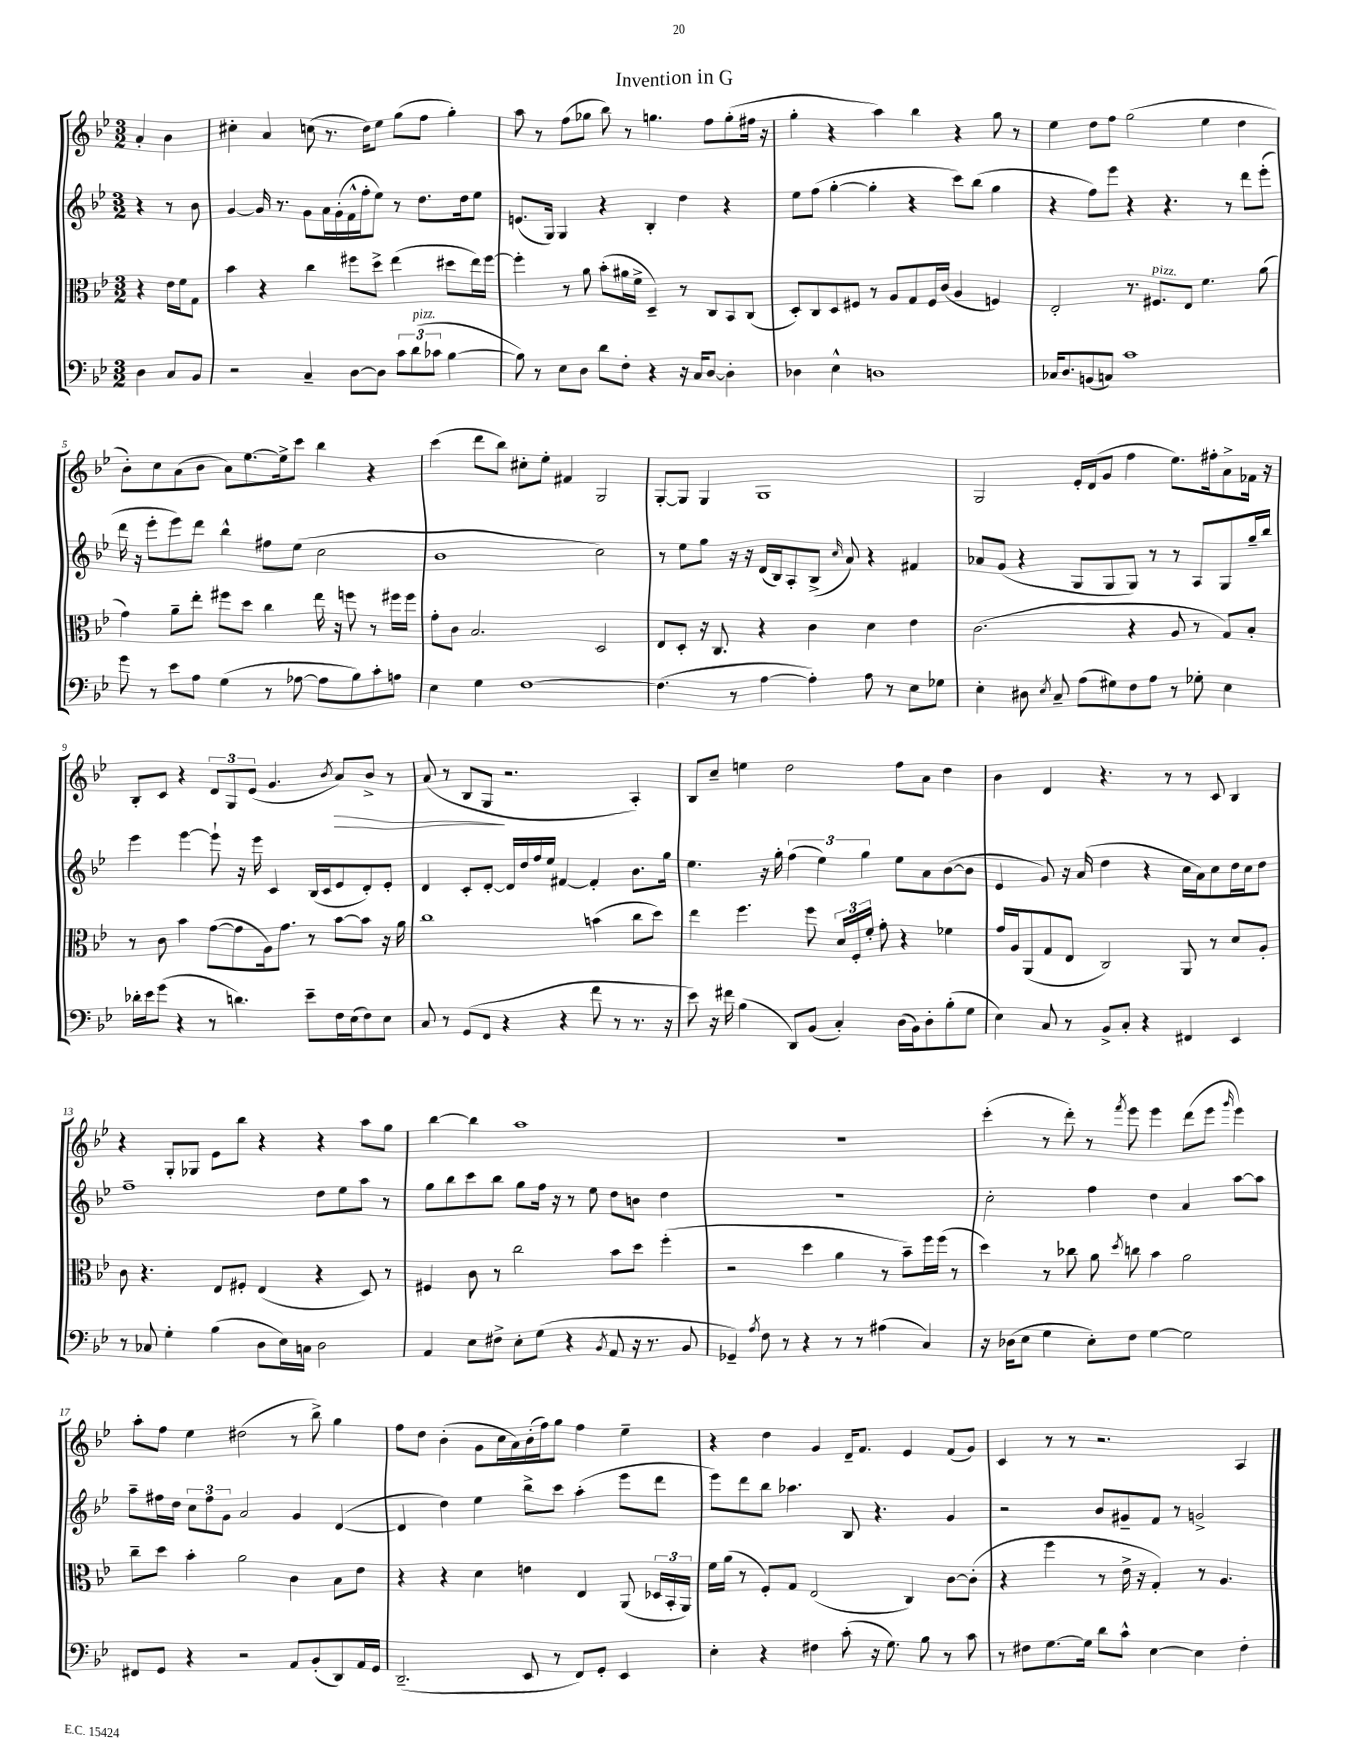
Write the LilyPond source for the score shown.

\header { title = "Invention in G" }
<<
\new StaffGroup <<
\new Staff = "s0" {
    \clef treble \key bes \major \numericTimeSignature \time 3/2 \partial 2
    \autoBeamOff a'4-. bes'4 |
    cis''4-. a'4 c''8( r8. d''16[) ees''8] g''8[( f''8] g''4-.) |
    a''8 r8 f''8[( ges''8] bes''8) r8 g''4. f''8[ g''8-.( fis''16] r16 |
    g''4-. r4 a''4) bes''4 r4 g''8 r8 |
    ees''4 d''8[ f''8] g''2( ees''4 d''4 |
    bes'8[-.) c''8 a'8( bes'8] a'8[) ees''8.~ ees''16-> c'''8] bes''4 r4 |
    c'''4( d'''8[ bes''8]) cis''8[-. ees''8]-. fis'4 g2 |
    g8[~-. g8] g4 g1 |
    g2 ees'16[-. d'16( g'8] f''4 ees''8.[) fis''16-. a'8-> fes'16] r16 |
    bes8[-. c'8] r4 \tuplet 3/2 { d'8[ g8 ees'8]( } g'4. \acciaccatura { bes'8 } a'8[\>) bes'8]-> r8 |
    a'8( r8 bes8[ g8]\! r2. a4-.) |
    bes8[ c''8]-- e''4 d''2 f''8[ a'8] d''4 |
    bes'4 d'4 r4. r8 r8 c'8 bes4 |
    r4 g8[-. ges8] ees'8[ bes''8] r4 r4 a''8[ g''8] |
    bes''4~ bes''4 a''1 |
    R1. |
    c'''4-.( r8 d'''8-.) r8 \acciaccatura { f'''8 } ees'''8 ees'''4 d'''8[( ees'''8] \grace { g'''16 } ees'''4) |
    a''8[-. f''8] ees''4 dis''2( r8 bes''8->) g''4 |
    f''8[ d''8] bes'4-.( g'8[ c''16 a'16) bes'16-.( f''16) g''8] f''4 ees''4-- |
    r4 d''4 g'4 d'16[-- f'8.] ees'4 f'8[( g'8]) |
    c'4 r8 r8 r2. a4 \bar "|." |
}
\new Staff = "s1" {
    \clef treble \key bes \major \numericTimeSignature \time 3/2 \partial 2
    \autoBeamOff r4 r8 bes'8 |
    g'4~ g'16 r8. g'8[ a'16 g'16-.( f'16-^ f''16-. ees''8]) r8 d''8.[ d''16 ees''8] |
    e'8.[( g16]) g4 r4 bes4-. d''4 r4 |
    ees''8[ f''8]( g''4~-. g''4-. r4 c'''8[) bes''8]( g''4 |
    r4 f''8[) ees'''8] r4 r4. r8 d'''8[ ees'''8]-.( |
    d'''16 r16 ees'''8[-. ees'''8) d'''8] bes''4-^ fis''8[ ees''8]( c''2 |
    bes'1 c''2) |
    r8 ees''8[ g''8] r16 r16 d'16[( bes16) a8-. bes8]->( \grace { c''16 } a'8) r4 fis'4 |
    aes'8[ g'8]( r4 g8[ g8 g8]) r8 r8 a8[ g8 g''16-- bes''16] |
    ees'''4 ees'''4~ ees'''8-! r16 ees'''16 c'4 bes16[( c'16 ees'8 d'8-.) ees'8]-. |
    d'4 c'8[-. d'8]~-. d'16[ d''16 f''16 ees''16] fis'4~ fis'4-. bes'8.[ g''16] |
    ees''4. r16 g''16-. \tuplet 3/2 { f''4( ees''4) g''4 } ees''8[ a'8 bes'8~( bes'8] |
    ees'4 g'8) r16 a'16( d''4 r4 c''16[ a'16) c''8 d''16 c''16 d''8] |
    f''1-- d''8[ ees''8 a''8] r8 |
    g''8[ bes''8 c'''8 bes''8] g''8[ f''16] r16 r8 ees''8 d''8[ b'8] d''4 |
    R1. |
    c''2-. f''4 d''4 a'4 a''8[~ a''8] |
    a''8[-- fis''16 d''16] \tuplet 3/2 { c''8[ fis''8 g'8] } a'2 g'4 d'4~( |
    d'4 d''4) ees''4 bes''8[-> c'''8] a''4-.( ees'''8[ d'''8] |
    ees'''8[) d'''8 bes''8] aes''4. bes8 r4. g'4 |
    r2 bes'8[ gis'8-- f'8] r8 g'2-> \bar "|." |
}
\new Staff = "s2" {
    \clef alto \key bes \major \numericTimeSignature \time 3/2 \partial 2
    \autoBeamOff r4 ees'16[ f'16 g8] |
    bes'4 r4 c''4 fis''8[ d''8]-> ees''4( dis''8[ ees''16) fis''16]~ |
    fis''4-. r8 a'8 bes'8[-.( ais'16 f'16]-> d4--) r8 c8[ bes,8 c8]( |
    d8[-.) c8 d8 fis8] r8 a8[ g8 fis16 c'16]( a4 f4) |
    ees2-. r8. fis8.[^\markup { \italic "pizz." } ees8] f'4. a'8( |
    g'4) a'8[-- ees''8]-. fis''8[ d''8] c''4 ees''16 r16 f''8 r8 fis''16[ fis''16] |
    g'8[-. c'8] bes2. d2 |
    ees8[ d8]-. r16 c8. r4 c'4 d'4 ees'4 |
    c'2.( r4 a8 r8 g8[) bes8]-. |
    r8 c'8 bes'4 g'8[~( g'8 a16) g'8.] r8 bes'8[~ bes'8] r16 a'16 |
    c''1 b'4( c''8[ d''8]) |
    ees''4 f''4. f''8 \tuplet 3/2 { d'16[ f16-. f'16]-. } g'8-. r4 fes'4 |
    g'16[ a16 a,8( g8 ees8] c2) a,8 r8 d'8[ a8]-. |
    c'8 r4. ees8[ fis8]-. ees4( r4 d8) r8 |
    fis4 c'8 r8 c''2 bes'8[ d''8] f''4-.( |
    r2 d''4 a'4 r8 bes'8[--) f''16 f''16]( r8 |
    d''4) r8 ces''8 a'8 \acciaccatura { d''8 } c''8 bes'4 a'2 |
    c''8[-- d''8] bes'4-. a'2 c'4 bes8[ ees'8] |
    r4 r4 d'4 e'4 ees4 a,8( \tuplet 3/2 { des16[ bes,16-. a,16]) } |
    f'16[ a'16]( r8 f8[-.) g8] ees2( c4) c'8[~ c'8]-.( |
    r4 f''4 r8 ees'16-> r16 g4-.) r8 a4. \bar "|." |
}
\new Staff = "s3" {
    \clef bass \key bes \major \numericTimeSignature \time 3/2 \partial 2
    \autoBeamOff d4 c8[ bes,8] |
    r2 c4-- d8[~ d8] \tuplet 3/2 { c'8[ d'8^\markup { \italic "pizz." }( ces'8] } bes4~ |
    bes8) r8 ees8[ d8] d'8[ f8]-. r4 r16 c16[ d8]~ d4-. |
    des4 ees4-^ d1 |
    ces16[ d8. b,8( c8]) c'1 |
    g'8 r8 ees'8[ a8] g4( r8 aes8~ aes8[ bes8) c'8-. a8] |
    ees4 g4 f1~ |
    f4.( r8 a4~ a4-.) a8 r8 ees8[ ges8] |
    ees4-. dis8 \acciaccatura { ees8 } c8-- a8[( gis8) f8 a8] r8 ges8-. ees4 |
    des'16[-. ees'16 g'8]( r4 r8 d'4.) ees'8[-- f16 ees16( f8) ees8] |
    c8 r8 g,8[( f,8] r4 r4 f'8 r8 r8. r16 |
    ees'8) r16 fis'16 bes4( d,8[) bes,8]( c4-.) d16[( bes,16) d8-. bes8-.( g8] |
    ees4) c8 r8 bes,8[-> c8]-. r4 fis,4 ees,4 |
    r8 ces8 g4-. bes4( d8[ ees16) c16] d2 |
    a,4 ees8[ fis8]-> ees8[-. g8]( r4 \acciaccatura { bes,8 } a,8 r16 r8. bes,8 |
    ges,4--) \acciaccatura { a8 } f8 r8 r4 r8 r8 ais4( c4) |
    r16 des16[( ees8] g4 ees8[-.) f8] g4~ g2 |
    fis,8[ g,8] r4 r2 a,8[ bes,8-.( d,8) a,16 g,16] |
    d,2.--( ees,8 r8 f,8[) g,8]-. ees,4 |
    ees4-. r4 fis4 c'8-.( r16 g8.) bes8 r8 c'8 |
    r8 fis8[ g8.~ g16] d'8[ c'8]-^ ees4~ ees4 fis4-. \bar "|." |
}
>>
>>
